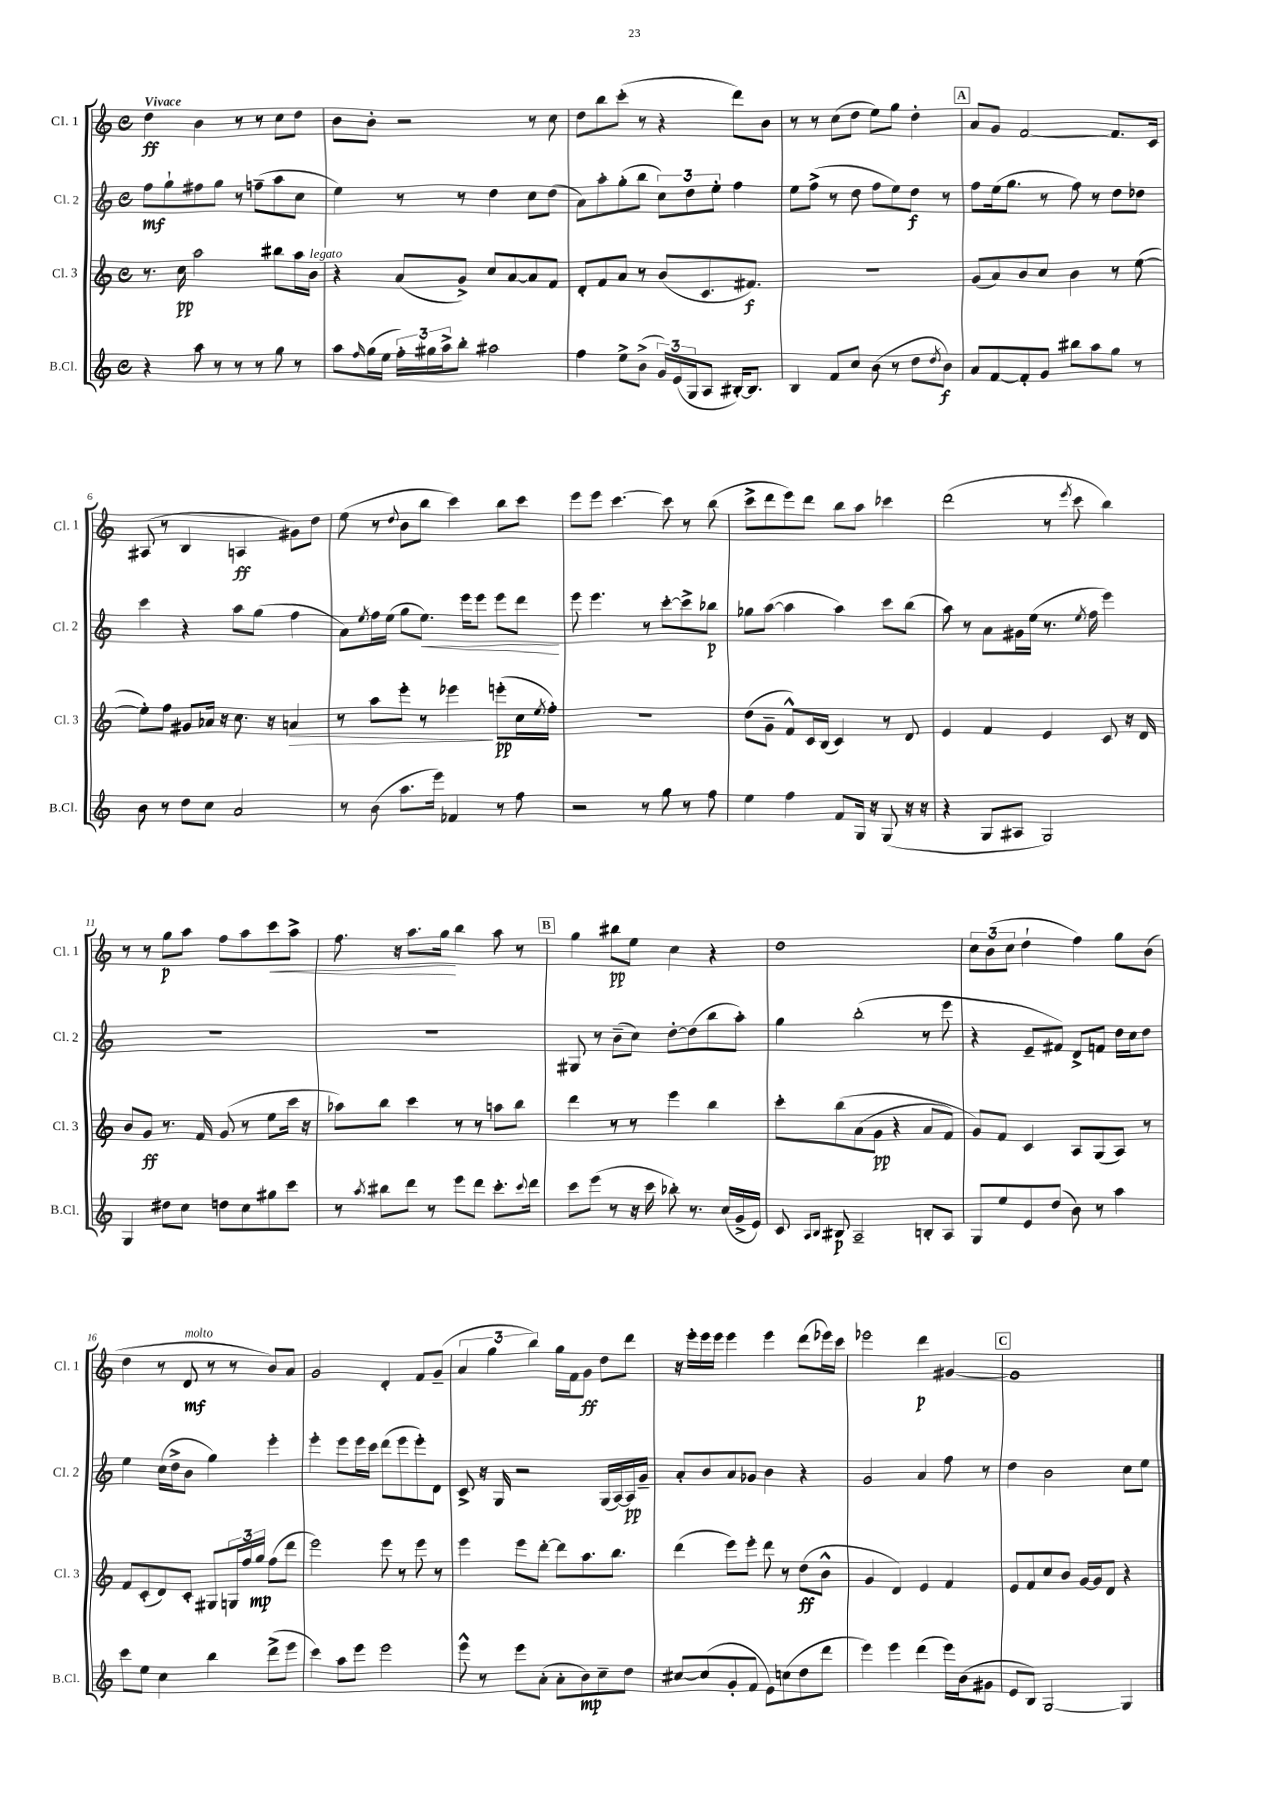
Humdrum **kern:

**kern	**kern	**kern	**kern
*staff4	*staff3	*staff2	*staff1
*clefG2	*clefG2	*clefG2	*clefG2
*k[]	*k[]	*k[]	*k[]
*M4/4	*M4/4	*M4/4	*M4/4
*met(c)	*met(c)	*met(c)	*met(c)
4r	8.r	8ff\L	4dd\
.	.	8gg`\	.
.	16cc\	.	.
8aa\	2aa\	8ff#\	4b\
8r	.	8gg\J	.
8r	.	8r	8r
8r	.	(8ff~\L	8r
8gg\	8bb#\L	8aa\	8cc\L
8r	16aa\L	8cc\J	8dd\J
.	16b\JJ	.	.
=	=	=	=
8aa\L	4r	4ee\)	8b\L
16qqff/	.	.	.
(16gg\L	.	.	8b'\J
16ee\JJ	.	.	.
24ff'\LL)	(8a/L	8r	2r
24gg#\	.	.	.
24aa^\J	.	.	.
8bb'\J	8g^/J)	8r	.
2aa#\	8cc/L	4dd\	.
.	[8a/	.	.
.	8a/]	8cc\L	8r
.	8f/J	(8dd\J	8cc\
=	=	=	=
4ff\	8d'/L	8a\L)	8dd\L
.	8f/	8aa'\	8bb\
8ee^\L	8a/J	(8gg'\	(8ccc'\J
(8b^\J	8r	8bb\J	8r
24g/LL)	(8b/L	12cc\L)	4r
(24e/	.	.	.
24G/J	.	12dd\	.
8A/J	8.c/	.	.
.	.	12ee'\J	.
[16B#'/LK)	.	4ff\	8ddd\L)
8.B#/]J	8.f#/J)	.	.
.	.	.	8b\J
=	=	=	=
4B/	1r	8ee\L	8r
.	.	(8ff^\J	8r
8f/L	.	8r	(8cc\L
8cc/J	.	8dd\	8dd\J
(8b\	.	8ff\L	8ee\L)
8r	.	8ee\)	8gg\J
8dd\L	.	8dd\J	4dd'\
8qdd/	.	.	.
8b\J)	.	8r	.
=	=	=	=
8a/L	(8g/L	8ff\L	8a/L
[8f/	8a/)	(16ee\k	8g/J
.	.	8.gg\J	.
8f'/]	8b/	.	[2f/
8g/J	8cc/J	8r	.
8bb#\L	4b\	8ff\)	.
8aa\	.	8r	.
8gg\J	8r	8dd\L	8.f/]L
8r	([8ee\	8dd-\J	.
.	.	.	16c/Jk
=	=	=	=
8b\	8ee'\]L)	4ccc\	(8A#/
8r	8ff\J	.	8r
8dd\L	8g#/L	4r	4B/
8cc\J	16a-/Jk	.	.
.	16r	.	.
2a/	8.cc\	8aa\L	4A/
.	.	(8gg\J	.
.	16r	.	.
.	4a/	4ff\	8g#\L)
.	.	.	8dd\J
=	=	=	=
8r	8r	8a\L)	(8ee\
.	.	8qee/	.
(8b\	8aa\L	16ff\L	8r
.	.	(16ee\JJ	.
.	.	.	8qqdd/
8.aa\L	8eee'\J	8gg\L	8b\L
.	8r	8.ee\J)	8bb\J
16eee\Jk)	.	.	.
4f-/	4eee-\	.	4ccc\)
.	.	16eee\LK	.
.	.	8eee\J	.
8r	(8eee'\L	8eee\L	8bb\L
8ff\	16cc\L	8ddd\J	8ccc\J
.	8qee/	.	.
.	16ff'\JJ)	.	.
=	=	=	=
2r	1r	8eee\	8eee\L
.	.	4.eee\	8eee\J
.	.	.	[4.ccc\
8r	.	8r	.
8gg\	.	[8ccc'\L	8ccc\]
8r	.	8ccc^\]	8r
8ff\	.	8bb-\J	(8bb\
=	=	=	=
4ee\	(8dd\L	8gg-\L	8ccc^\L
.	8g~\J	([8aa\J	8ddd\
4ff\	8f^^/L)	4aa\]	8eee\)
.	16c/L	.	8ddd\J
.	(16B/JJ	.	.
8f/L	4c/)	4aa\)	8bb\L
16G/Jk	.	.	8aa\J
16r	.	.	.
(8G/	8r	8ccc\L	4ccc-\
16r	8d/	(8bb\J	.
16r	.	.	.
=	=	=	=
4r	4e/	8aa\)	(2ddd\
.	.	8r	.
8G/L	4f/	8a\L	.
8A#/J	.	16g#\L	.
.	.	(16ee\JJ	.
2G/)	4e/	8.r	8r
.	.	.	8qeee/
.	.	.	8ccc\
.	.	8qee/	.
.	.	16ff\	.
.	8c/	4eee\)	4bb\)
.	16r	.	.
.	16d/	.	.
=	=	=	=
4G/	8b/L	1r	8r
.	8g/J	.	8r
8dd#\L	8.r	.	8gg\L
8cc\J	.	.	8aa\J
.	16f/	.	.
8dd\L	(8g/	.	8ff\L
8cc\	8r	.	8aa\
8gg#\	8ee\L	.	8ccc\
8ccc\J	16ccc\Jk	.	8aa^\J
.	16r	.	.
=	=	=	=
8r	8aa-\L)	1r	8.ff\
8qaa/	.	.	.
8bb#\L	8bb\J	.	.
.	.	.	16r
8ddd\J	4ccc\	.	8.aa\L
8r	.	.	.
.	.	.	16gg\Jk
8eee\L	8r	.	4bb\
8ddd\J	8r	.	.
8.ccc'\L	8aa\L	.	8aa\
.	8bb\J	.	8r
8qqccc/	.	.	.
16ddd\Jk	.	.	.
=	=	=	=
8ccc\L	4ddd\	8G#/	4gg\
(8eee\J	.	8r	.
8r	8r	(8b~\L	8bb#\L
16r	8r	8cc\J)	8ee\J
16ccc\	.	.	.
8bb-'\)	4eee\	[8dd'\L	4cc\
8.r	.	(8dd\]	.
.	4bb\	8bb\	4r
(16cc/LL	.	.	.
16g^/	.	8aa'\J)	.
16e/JJ)	.	.	.
=	=	=	=
8c/	8ccc'\L	4gg\	1dd
16qqA/LL	.	.	.
16qqB/JJ	.	.	.
8B#/	&(8bb\	.	.
2A~/	(8a\	(2bb'\	.
.	8g\J	.	.
.	4r	.	.
8B'/L	8a/L	8r	.
8A/J	8f/J)	8eee\	.
=	=	=	=
8G/L	8g/L&)	4r	12cc\L
.	.	.	(12b\
8ee/	8f/J	.	.
.	.	.	12cc\J
8e/	4c/	8e~/L	4dd`\
(8dd/J	.	8f#/J)	.
8b\)	8A/L	8d^/L	4ff\)
8r	(8G/	8f/J	.
4aa\	8A/J)	16dd\LL	8gg\L
.	.	16cc\J	.
.	8r	8dd\J	(8b\J
=	=	=	=
8ccc\L	8f/L	4ee\	4dd\
8ee\J	(8c'/	.	.
4cc\	8d/)	(16cc\LL	8r
.	.	16dd^\J	.
.	8c'/J	8b\J	8d/
4bb\	8G#/L	4gg\)	8r
.	24G/L	.	8r
.	24ff/	.	.
.	24gg/JJ	.	.
(8ddd^\L	(8ff\L	4eee'\	8b/L)
8eee\J	8ddd\J	.	8a/J
=	=	=	=
4ccc\)	2eee\)	4eee'\	2g/
8aa\L	.	8eee\L	.
8eee\J	.	16eee\L	.
.	.	16ccc\JJ	.
2eee\	8eee\	(8ddd\L	4d'/
.	8r	8eee\	.
.	8eee\	8eee'\)	8f/L
.	8r	8d\J	(8g~/J
=	=	=	=
8eee^^\	4eee\	8c^/	6a/
8r	.	16r	.
.	.	.	6gg\
.	.	16G/	.
8eee\L	8eee\L	2r	.
.	.	.	6bb\)
(8a'\J	[8ddd'\J	.	.
8a'\L	8ddd\]L	.	16gg\LL
.	.	.	16f\J
8b\)	8.aa\	.	8g\J
8cc~\	.	(16G/LL	8dd\L
.	8.bb\J	[16A/)	.
8dd\J	.	16A/]	8ddd\J
.	.	16g~/JJ	.
=	=	=	=
[8cc#/L	(4ddd\	8a'/L	16r
.	.	.	16eee'\LL
(8cc#/]	.	8b/	16eee\
.	.	.	16eee\JJ
8g'/	8eee\L)	8a/	4eee\
8f/J	8eee'\J	8g-/J	.
8e\L)	8ddd\	4b\	4eee\
(8cc\	8r	.	.
8dd\	(8dd\L	4r	(8ddd\L
8ddd\J	8b^^\J	.	16eee-\L)
.	.	.	16ccc\JJ
=	=	=	=
4eee\)	4g/	2g/	2eee-\
4eee\	4d/)	.	.
(4ddd\	4e/	4a/	4ddd\
16eee\LL)	4f/	8ff\	[4g#/
(16b\J	.	.	.
8g#\J	.	8r	.
=	=	=	=
8e/L	8e/L	4dd\	1g#]
8B/J)	8f/	.	.
[2G/	8cc/	2b\	.
.	8b/J	.	.
.	[16g/LL	.	.
.	16g/]J	.	.
.	8d/J	.	.
4G/]	4r	8cc\L	.
.	.	8ee\J	.
==	==	==	==
*-	*-	*-	*-
